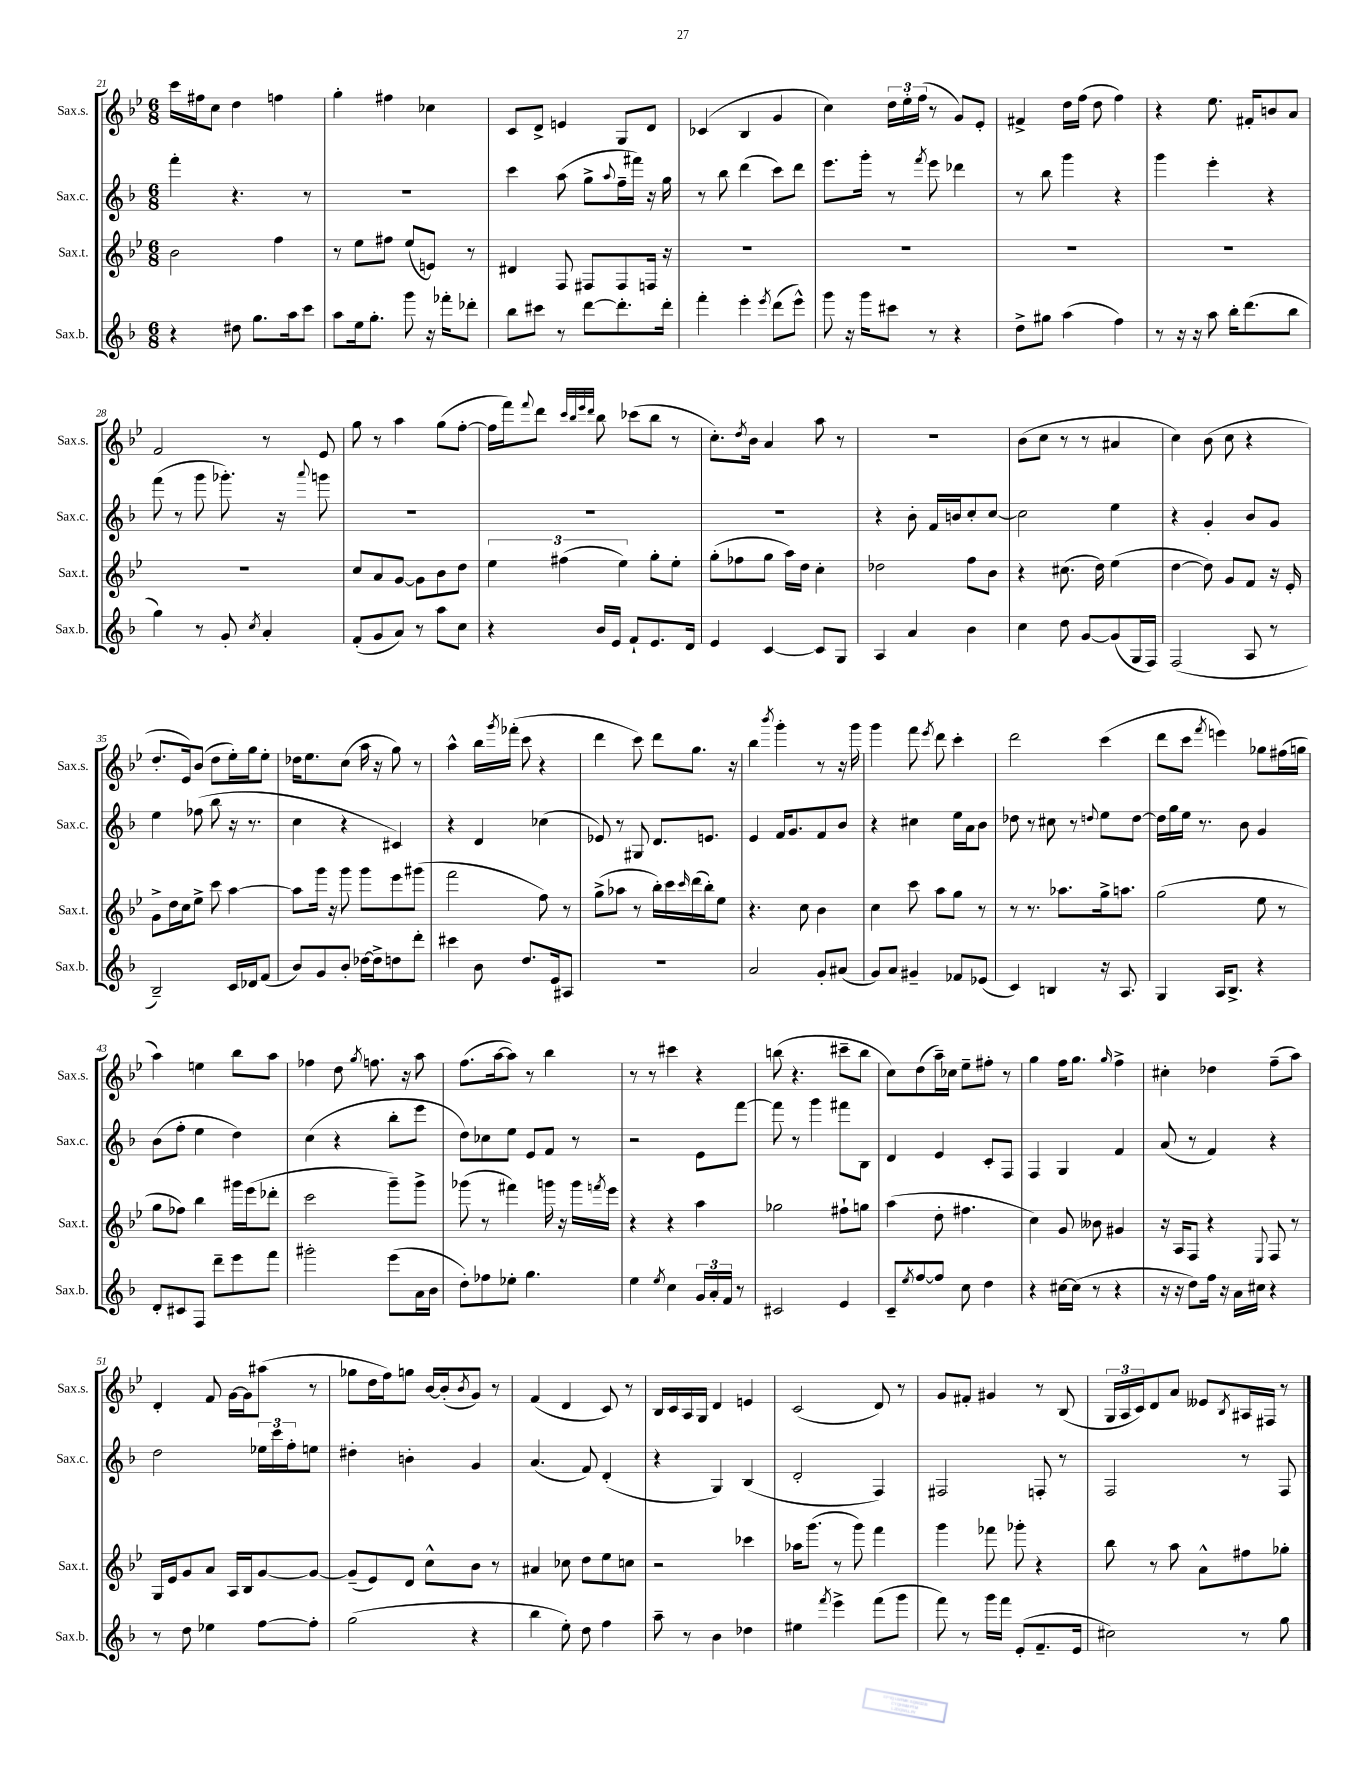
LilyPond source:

<<
\new StaffGroup <<
\new Staff = "s0" \with { instrumentName = "Sax.s." shortInstrumentName = "Sax.s." } {
    \clef treble \key bes \major \numericTimeSignature \time 6/8
    c'''16 fis''16 c''8 d''4 f''4 |
    g''4-. fis''4 ces''4 |
    c'8 d'8-> e'4 g8 d'8 |
    ces'4( bes4 g'4 |
    c''4) \tuplet 3/2 { d''16 ees''16-. f''16( } r8 g'8) ees'8-. |
    fis'4-> d''16 f''16( d''8 f''4) |
    r4 ees''8. fis'16-. b'8 a'8 |
    f'2 r8 ees'8 |
    g''8 r8 a''4 g''8( f''8~-. |
    f''16 f'''16) \appoggiatura { f'''8 } d'''8 \grace { c'''32 bes''32 ees'''32 d'''32 } bes''8 ces'''8( bes''8 r8 |
    c''8.-.) \acciaccatura { d''8 } bes'16 a'4 a''8 r8 |
    R2. |
    bes'8( c''8 r8 r8 ais'4 |
    c''4) bes'8( c''8 r4 |
    d''8.-. ees'16) bes'8( d''8 ees''16-.) g''16 ees''8-. |
    des''16 ees''8. c''8( a''16 r16 g''8) r8 |
    a''4-^ bes''16 \acciaccatura { g'''8 } fes'''16-.( c'''8 r4 |
    d'''4 c'''8) d'''8 g''8. r16 |
    bes''4 \acciaccatura { bes'''8 } g'''4-. r8 r16 g'''16 |
    g'''4 f'''8 \acciaccatura { ees'''8 } d'''8 c'''4-. |
    d'''2 c'''4( |
    d'''8 c'''8 \acciaccatura { f'''8 } e'''4) ges''8 fis''16( g''16 |
    a''4) e''4 bes''8 a''8 |
    fes''4 d''8 \acciaccatura { g''8 } f''8. r16 a''8 |
    f''8.( a''16~ a''8) r8 bes''4 |
    r8 r8 cis'''4 r4 |
    b''8( r4. cis'''8-- b''8 |
    c''8) d''8( a''16--) ces''16 ees''8-- fis''8-. r8 |
    g''4 f''16 g''8. \grace { g''16 } f''4-> |
    cis''4-. des''4 f''8--( a''8) |
    d'4-. f'8 g'16~ g'16 ais''8( r8 |
    ges''8 d''16 f''16) g''8 bes'16~ bes'16-.( \acciaccatura { bes'8 } g'8) r8 |
    f'4( d'4 c'8) r8 |
    bes16 c'16 a16 g16 d'4 e'4 |
    c'2( d'8) r8 |
    g'8 fis'8-. gis'4 r8 bes8( |
    \tuplet 3/2 { g16 a16 c'16) } d'8 a'8 eeses'8 \acciaccatura { bes8 } ais16 fis16 r8 \bar "|." |
}
\new Staff = "s1" \with { instrumentName = "Sax.c." shortInstrumentName = "Sax.c." } {
    \clef treble \key f \major \numericTimeSignature \time 6/8
    f'''4-. r4. r8 |
    R2. |
    c'''4 a''8( g''8-> \appoggiatura { a''8 } f''16-- fis'''16) r16 g''16 |
    r8 bes''8 d'''4( c'''8) d'''8 |
    e'''8. g'''16-. r8 \acciaccatura { f'''8 } e'''8 des'''4 |
    r8 bes''8 g'''4 r4 |
    g'''4 e'''4-. r4 |
    f'''8( r8 g'''8 ges'''8.-.) r16 \appoggiatura { a'''8 } g'''8 |
    R2. |
    R2. |
    R2. |
    r4 bes'8-. f'16 b'16 c''8-. c''8~ |
    c''2 e''4 |
    r4 g'4-. bes'8 g'8 |
    e''4 fes''8( bes''8 r16 r8. |
    c''4 r4 cis'4) |
    r4 d'4 ces''4( |
    ees'8) r8 gis8 d'8. e'8. |
    e'4 f'16 g'8. f'8 bes'8 |
    r4 cis''4 e''16 a'16 bes'8 |
    des''8 r8 cis''8 r8 \appoggiatura { d''8 } e''8 d''8~ |
    d''16 g''16 e''16 r8. bes'8 g'4 |
    bes'8( f''8-. e''4 d''4) |
    c''4( r4 bes''8-. e'''8 |
    d''8) ces''8 e''8 e'8 f'8 r8 |
    r2 e'8 f'''8~ |
    f'''8 r8 g'''4 fis'''8 bes8 |
    d'4 e'4 c'8-. f8 |
    f4 g4 f'4 |
    a'8( r8 f'4) r4 |
    d''2 \tuplet 3/2 { ees''16 c'''16 f''16-. } e''8 |
    dis''4-. b'4-. g'4 |
    a'4.( f'8) d'4-.( |
    r4 g4) bes4( |
    d'2-. f4) |
    fis2 f8-. r8 |
    f2 r8 f8 \bar "|." |
}
\new Staff = "s2" \with { instrumentName = "Sax.t." shortInstrumentName = "Sax.t." } {
    \clef treble \key bes \major \numericTimeSignature \time 6/8
    bes'2 f''4 |
    r8 ees''8 fis''8 ees''8( e'8) r8 |
    dis'4 f8 fis8 fis8 f16 r16 |
    R2. |
    R2. |
    R2. |
    R2. |
    R2. |
    c''8 a'8 g'8~ g'8 bes'8 d''8 |
    \tuplet 3/2 { ees''4 fis''4( ees''4) } g''8-. ees''8-. |
    g''8-.( fes''8 g''8 a''16) d''16 c''4-. |
    des''2 f''8 bes'8 |
    r4 cis''8.( d''16) ees''4( |
    d''4~ d''8) g'8 f'8 r16 ees'16-. |
    g'8-> d''16 c''16 ees''8-> c'''8 a''4~ |
    a''8 g'''16 r16 g'''8 g'''8 ees'''8 gis'''8( |
    f'''2 f''8) r8 |
    g''8->( aes''8 r8 bes''16-.) c'''16 \grace { c'''16 } d'''16( bes''16-.) ees''8 |
    r4. c''8 bes'4 |
    c''4 c'''8 a''8 g''8 r8 |
    r8 r8. aes''8. g''16-> a''8. |
    g''2( ees''8 r8 |
    g''8 fes''8) bes''4 gis'''16 ees'''16( des'''8-. |
    c'''2 g'''8--) g'''8-> |
    ges'''8( r8 fis'''4) g'''16 r16 g'''16 \acciaccatura { f'''8 } ees'''16 |
    r4 r4 a''4 |
    ges''2 fis''8-! g''8 |
    a''4( d''8-. fis''4. |
    c''4) g'8 beses'8 gis'4 |
    r16 a16 f8 r4 \appoggiatura { ees8 } f8 r8 |
    g16 ees'16 g'8 a'8 a16 bes16 g'8~ g'8~ |
    g'8--( ees'8) d'8 c''8-^ bes'8 r8 |
    ais'4 ces''8 d''8 ees''8 c''8 |
    r2 ces'''4 |
    aes''16 g'''8.( r8 g'''8) f'''4 |
    g'''4 fes'''8 ges'''8-. r4 |
    bes''8 r8 a''8 a'8-^ fis''8 ges''8-. \bar "|." |
}
\new Staff = "s3" \with { instrumentName = "Sax.b." shortInstrumentName = "Sax.b." } {
    \clef treble \key f \major \numericTimeSignature \time 6/8
    r4 dis''8 g''8. a''16 c'''8 |
    a''8 e''16 g''8.-. g'''8 r16 fes'''16-. des'''8-. |
    bes''8 cis'''8 r8 d'''8~ d'''8.-. d'''16-. |
    f'''4-. e'''4-. \acciaccatura { e'''8 } d'''8( e'''8-^) |
    g'''8 r16 g'''16 cis'''8 r8 r4 |
    d''8-> gis''8 a''4( f''4) |
    r8 r16 r16 a''8 bes''16-. d'''8.( bes''8 |
    g''4) r8 g'8-. \acciaccatura { c''8 } a'4-. |
    f'8-.( g'8 a'8) r8 a''8 c''8 |
    r4 bes'16 e'16 f'8-! e'8. d'16 |
    e'4 c'4~ c'8 g8 |
    a4 a'4 bes'4 |
    c''4 d''8 g'8~ g'8( g16 f16) |
    f2( a8 r8 |
    bes2--) c'16 des'16 f'8( |
    bes'8) g'8 bes'8-. des''16~ des''16-> d''8 d'''8-. |
    cis'''4 bes'8 d''8. e'16 ais8 |
    R2. |
    a'2 g'8-. ais'8( |
    g'8) a'8 gis'4-- fes'8 ees'8( |
    c'4) b4 r16 a8. |
    g4 a16 bes8.-> r4 |
    d'8-. cis'8 f8 d'''8-- e'''8 f'''8 |
    gis'''2-. e'''8( a'16 bes'16 |
    d''8-.) fes''8 ees''8-. g''4. |
    e''4 \acciaccatura { e''8 } c''4 \tuplet 3/2 { g'16 a'16-. f'16 } r8 |
    cis'2 e'4 |
    c'8-- \acciaccatura { e''8 } f''8~ f''8 c''8 d''4 |
    r4 cis''16~ cis''16( r8 r4 |
    r16 r16 d''8) f''16 r16 a'16 cis''16 r4 |
    r8 d''8 ees''4 f''8~ f''8-. |
    g''2( r4 |
    bes''4 e''8-.) d''8 f''4 |
    a''8-- r8 bes'4 des''4 |
    eis''4 \acciaccatura { f'''8 } e'''4-> f'''8( g'''8 |
    f'''8) r8 g'''16 f'''16 e'8-.( f'8.-- e'16 |
    cis''2) r8 g''8 \bar "|." |
}
>>
>>
\layout { \context { \Score currentBarNumber = #21 } }
